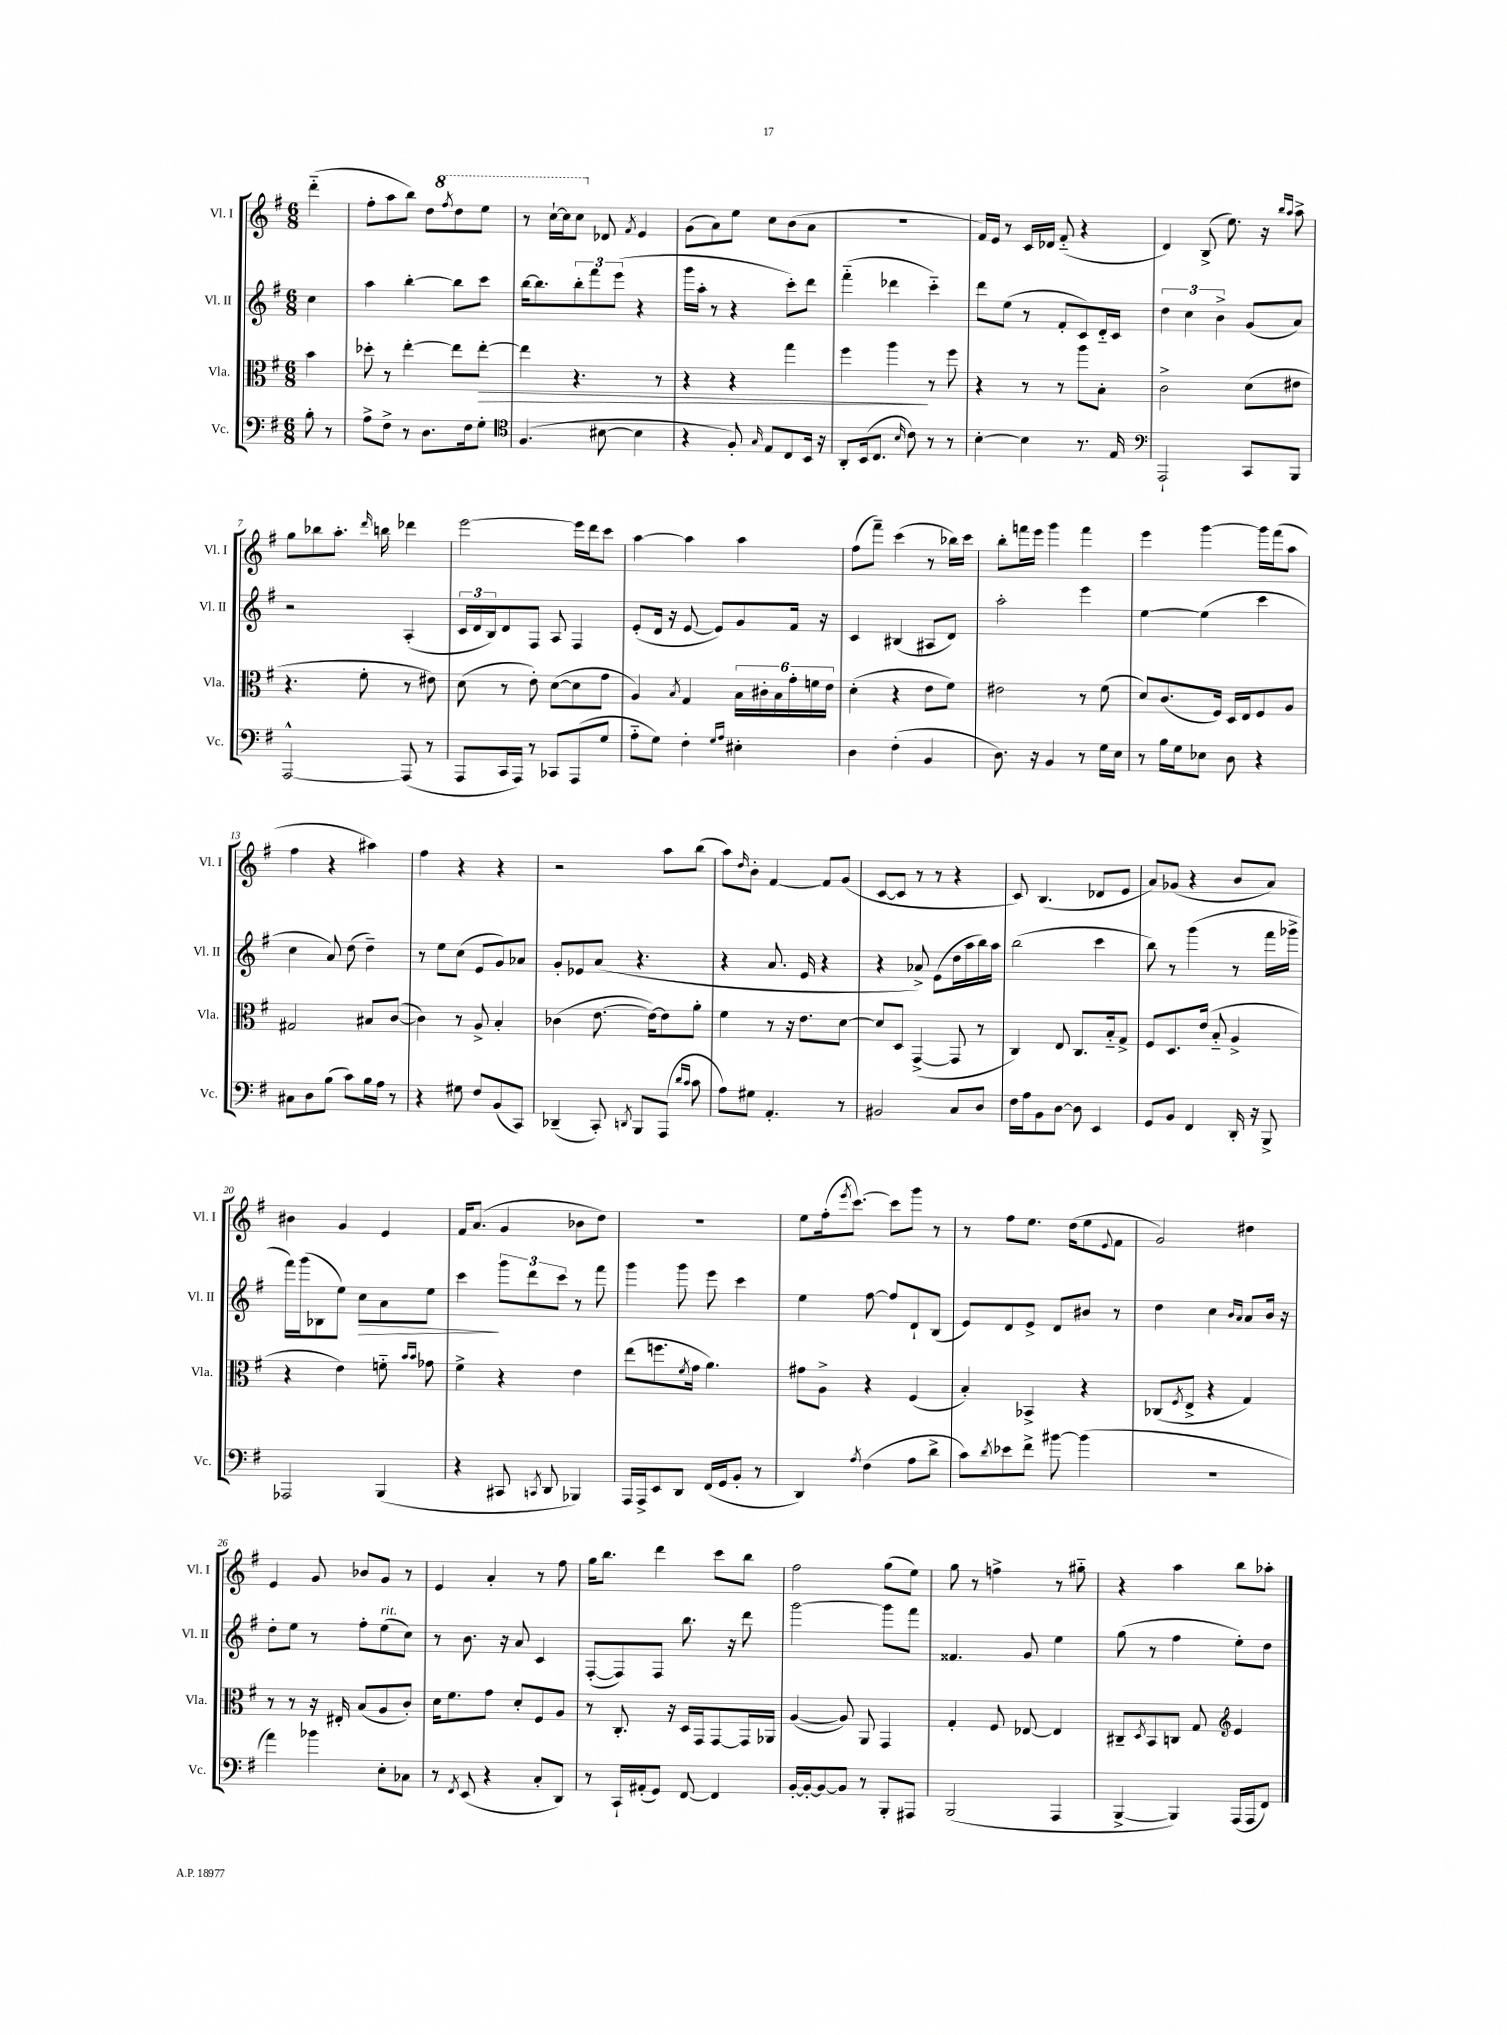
<<
\new StaffGroup <<
\new Staff = "s0" \with { instrumentName = "Vl. I" shortInstrumentName = "Vl. I" } {
    \clef treble \key g \major \numericTimeSignature \time 6/8 \partial 4
    d'''4-_( |
    fis''8-. a''8 b''8) d''8 \ottava #1 \acciaccatura { fis'''8 } d'''8 e'''8 |
    r8 c'''16~-! c'''16 c'''8 \ottava #0 des'8 \acciaccatura { fis'8 } e'4 |
    g'8( a'8) e''8 c''8 b'8( a'8 |
    R2. |
    fis'16) e'16 r8 c'16 des'16 fis'8-_( r4 |
    d'4) b8->( e''8.) r16 \grace { b''16 a''16 } a''8-> |
    g''8 bes''8 a''8.-. \grace { d'''16 } b''16 des'''4 |
    e'''2~ e'''16 d'''16 c'''8 |
    a''4~ a''4 a''4 |
    fis''8( fis'''8--) c'''4( r8 bes''16) c'''16 |
    b''8-. f'''16 e'''16 g'''4 f'''4 |
    e'''4 g'''4~ g'''16 fis'''16( a''8 |
    fis''4 r4 ais''4) |
    fis''4 r4 r4 |
    r2 a''8 b''8( |
    a''8) \grace { d''16 } b'8-. fis'4~ fis'8 g'8( |
    c'8~ c'8 r8 r8 r4 |
    c'8) b4.( des'8 e'8 |
    a'8) ges'8( r4 b'8 a'8) |
    bis'4 g'4 e'4 |
    fis'16 a'8.( g'4 bes'8 d''8) |
    R2. |
    e''8 fis''16-.( \acciaccatura { e'''8 } c'''8.~) c'''8 g'''8 r8 |
    r8 fis''8 e''8. d''16( e''8 \appoggiatura { e'8 } fis'8 |
    g'2) dis''4 |
    e'4 g'8 bes'8 g'8 r8 |
    e'4 a'4-. r8 fis''8 |
    g''16 b''8. d'''4 c'''8 b''8 |
    fis''2 g''8( e''8) |
    g''8 r8 f''4-> r8 gis''8-_ |
    r4 a''4 b''8 aes''8-. \bar "|." |
}
\new Staff = "s1" \with { instrumentName = "Vl. II" shortInstrumentName = "Vl. II" } {
    \clef treble \key g \major \numericTimeSignature \time 6/8 \partial 4
    c''4 |
    a''4 b''4~-. b''8 c'''8 |
    b''16~ b''8. \tuplet 3/2 { b''8-. fis'''8 e'''8( } r4 |
    g'''16 a''16-. r8 r4 c'''8-.) d'''8 |
    fis'''4-_( des'''4 c'''4-_) |
    d'''8 e''8( r8 fis'8-. c'8) d'16-_ c'16 |
    \tuplet 3/2 { d''4 c''4 b'4-> } g'8( a'8) |
    r2 a4-.( |
    \tuplet 3/2 { c'16 d'16 b16) } d'8 fis8 a8 fis4 |
    e'8-.( d'16 r16 e'8~ e'8) g'8 fis'16 r16 |
    c'4 bis4( ais8 d'8) |
    a''2-. e'''4 |
    e''4~ e''4( c'''4 |
    c''4 a'8) d''8( d''4--) |
    r8 e''8 c''8( e'8 g'8) aes'8 |
    g'8-. ees'8 a'8( r4. |
    r4 a'8. e'16 r4 |
    r4 aes'8->) e'8( d''16 a''16 b''16) a''16 |
    b''2( c'''4 |
    b''8) r8 g'''4( r8 fis'''16 ges'''16-> |
    fis'''16) g'''16( bes8 e''8) c''8\> a'8 e''8 |
    c'''4\! \tuplet 3/2 { g'''8 d'''8 c'''8 } r8 fis'''8 |
    g'''4 g'''8 e'''8 c'''4 |
    e''4 fis''8~ fis''8 d'8-! b8( |
    e'8) d'8 e'8-> d'8 bis'8 r8 |
    d''4 c''4 \grace { b'16 a'16 } a'8 b'16 r16 |
    d''8-. e''8 r8 fis''8-. e''8^\markup { \italic "rit." }( c''8) |
    r8 b'8. r16 a'8 c'4 |
    fis8~-.( fis8) fis8 b''8. r16 d'''8 |
    g'''2~ g'''8 fis'''8 |
    fisis'4. g'8 e''4 |
    g''8( r8 fis''4 e''8-.) d''8 \bar "|." |
}
\new Staff = "s2" \with { instrumentName = "Vla." shortInstrumentName = "Vla." } {
    \clef alto \key g \major \numericTimeSignature \time 6/8 \partial 4
    b'4 |
    des''8-. r8 e''4~-. e''8 e''8~-.\> |
    e''4 r4. r8 |
    r4 r4 g''4 |
    fis''4 a''4\! r8 fis''8 |
    r4 r8 r8 a''8 b8-. |
    c'2-> d'8( eis'8 |
    r4. fis'8-. r8 eis'8) |
    d'8( r8 e'8-.) d'8~( d'8 g'8 |
    a4) \acciaccatura { b8 } g4 \tuplet 6/4 { b16 cis'16-. b16 g'16-. f'16 e'16 } |
    d'4-.( r4 e'8 fis'8) |
    eis'2 r8 fis'8( |
    d'8) c'8.( fis16) d16 e16 fis8 a8 |
    gis2 bis8 c'8~( |
    c'4) r8 a8-> b4-. |
    ces'4( e'8.~ e'16~) e'8 a'8-. |
    fis'4 r8 r16 e'8. d'8~ |
    d'8 d8 g,4~->( g,8 r8 |
    c4) e8 c8. b16-_ g8-> |
    fis8 d8. e'16( b8-_ a4-> |
    r4 e'4) f'8-_ \grace { b'16 b'16 } ges'8 |
    fis'4-> r4 e'4 |
    e''8( f''8. \acciaccatura { fis'8 } g'16 a'4.) |
    gis'8 a8-> r4 fis4( |
    b4-.) bes,4-> r4 |
    ces8( \acciaccatura { fis8 } e8-> r4 g4) |
    r8 r8 r16 eis16-. b8( a8 c'8-.) |
    d'16 fis'8. g'8 d'8-. fis8 a8 |
    r8 c8.-. r16 d16 g,16 g,8~ g,16 aes,16 |
    a4~( a8) a,8 g,4 |
    g4-. fis8 ees8~ ees4 |
    cis8-- \acciaccatura { d8 } b,8 c8 g8 \clef treble e'4 \bar "|." |
}
\new Staff = "s3" \with { instrumentName = "Vc." shortInstrumentName = "Vc." } {
    \clef bass \key g \major \numericTimeSignature \time 6/8 \partial 4
    b8-. r8 |
    a8-> fis8-> r8 d8. fis16 g8-. |
    \clef tenor fis4.( bis8~ bis4 |
    r4 fis8-.) \grace { g16 } e8 c8 b,16 r16 |
    a,8-. b,16( c8. \grace { b16 } c'8) r8 r8 |
    b4~-. b4 r8. e16 |
    \clef bass a,,2-! c,8 b,,8 |
    a,,2~-^ a,,8( r8 |
    a,,8 c,16 a,,16) r8 ces,8 a,,8( g8 |
    a8-_ g8) fis4-. \grace { g16 a16 } eis4-. |
    d4 fis4-.( b,4 |
    d8.) r16 b,4 r8 g16 e16 |
    r8 b16 g16 ees8 d8 r4 |
    cis8 d8 b8( c'8) b16 a16 r8 |
    r4 gis8 fis8 b,8( c,8) |
    des,4--( c,8-.) \acciaccatura { d,8 } b,,8 a,,8( \grace { d'16 c'16 } c'8 |
    a8) gis8 a,4.-. r8 |
    bis,2 c8 d8 |
    fis16 a16 b,8 d8~ d8 e,4 |
    g,8 b,8 fis,4 d,16-. r16 b,,8-> |
    aes,,2 b,,4( |
    r4 cis,8 \acciaccatura { c,8 } d,8 bes,,4) |
    a,,16 a,,16-> e,8 d,8 fis,16( g,16 b,8-. r8 |
    d,4) \acciaccatura { a8 } fis4( a8 d'8-> |
    c'8) \acciaccatura { d'8 } ees'8 fis'8-> bis'8~ bis'4( |
    R2. |
    a'4) bes'4 e8-. ces8 |
    r8 \acciaccatura { fis,8 } e,8( r4 c8-. d,8) |
    r8 c,16-! ais,16-.( g,8) fis,8~ fis,4 |
    b,16~-. b,16~-. b,8~ b,8 r8 b,,8-. ais,,8 |
    b,,2( a,,4 |
    b,,4~-> b,,4) a,,16( a,,16 fis,8) \bar "|." |
}
>>
>>
